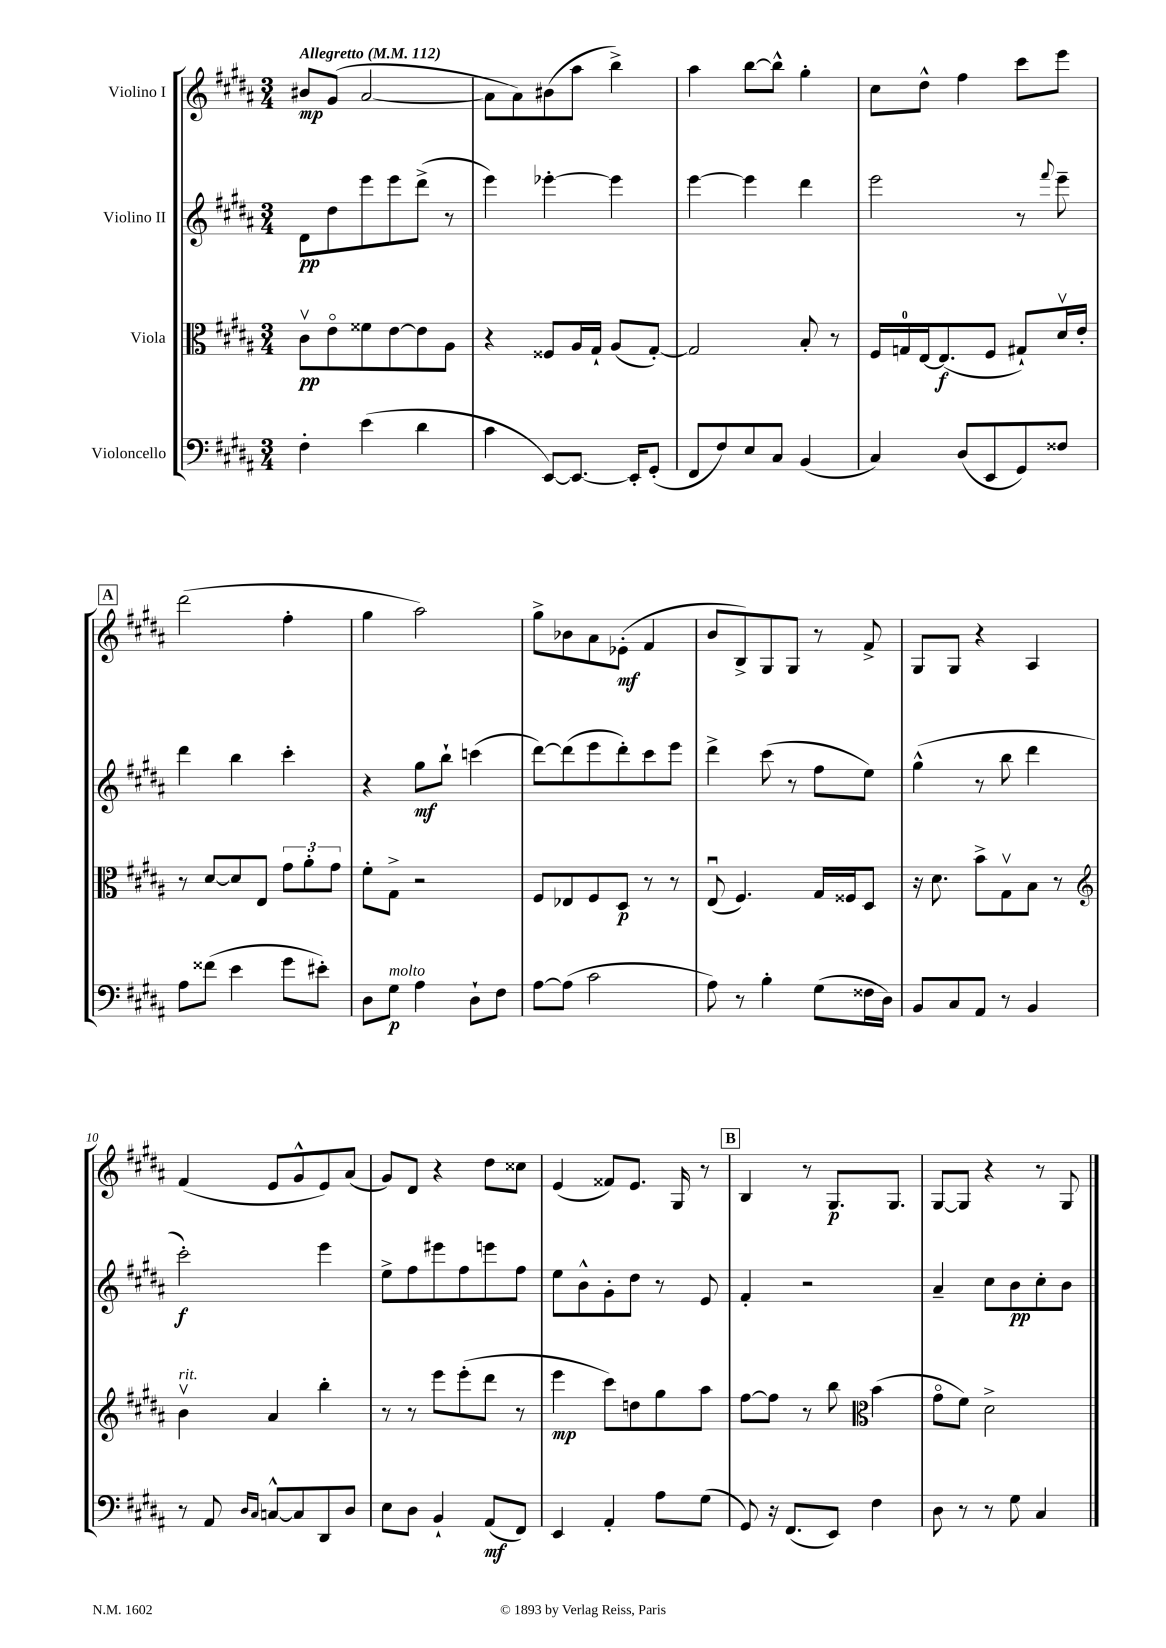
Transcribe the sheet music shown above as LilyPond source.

<<
\new StaffGroup <<
\new Staff = "s0" \with { instrumentName = "Violino I" } {
    \clef treble \key b \major \numericTimeSignature \time 3/4 \tempo "Allegretto" 4 = 112
    bis'8\mp gis'8( ais'2~ |
    ais'8 ais'8) bis'8( ais''8 b''4->) |
    ais''4 b''8~ b''8-^ gis''4-. |
    cis''8 dis''8-^ fis''4 cis'''8 e'''8 |
    \mark \markup { \box "A" } dis'''2( fis''4-. |
    gis''4 ais''2) |
    gis''8-> bes'8 ais'8 ees'8-.\mf( fis'4 |
    b'8 b8->) gis8 gis8 r8 fis'8-> |
    gis8 gis8 r4 ais4 |
    fis'4( e'8 gis'8-^ e'8) ais'8( |
    gis'8) dis'8 r4 dis''8 cisis''8 |
    e'4( fisis'8) e'8. gis16 r8 |
    \mark \markup { \box "B" } b4 r8 gis8.\p gis8. |
    gis8~ gis8 r4 r8 gis8 \bar "|." |
}
\new Staff = "s1" \with { instrumentName = "Violino II" } {
    \clef treble \key b \major \numericTimeSignature \time 3/4
    dis'8\pp dis''8 e'''8 e'''8 dis'''8->( r8 |
    e'''4) ees'''4~-. ees'''4 |
    e'''4~ e'''4 dis'''4 |
    e'''2 r8 \appoggiatura { fis'''8 } e'''8-- |
    \mark \markup { \box "A" } dis'''4 b''4 cis'''4-. |
    r4 gis''8\mf b''8-! c'''4( |
    dis'''8~) dis'''8( e'''8 dis'''8-.) cis'''8 e'''8 |
    dis'''4-> cis'''8( r8 fis''8 e''8) |
    gis''4-^( r8 b''8 dis'''4 |
    cis'''2-.\f) e'''4 |
    e''8-> fis''8 eis'''8 fis''8 e'''8 fis''8 |
    e''8 b'8-^ gis'8-. dis''8 r8 e'8 |
    \mark \markup { \box "B" } fis'4-. r2 |
    ais'4-- cis''8 b'8\pp cis''8-. b'8 \bar "|." |
}
\new Staff = "s2" \with { instrumentName = "Viola" } {
    \clef alto \key b \major \numericTimeSignature \time 3/4
    cis'8\upbow\pp e'8\flageolet fisis'8 e'8~ e'8 ais8 |
    r4 fisis8 ais16 gis16-! ais8( gis8~-.) |
    gis2 b8-. r8 |
    fis16 g16-0 e16~ e8.\f( fis8 gis8-!) dis'16\upbow e'16-. |
    \mark \markup { \box "A" } r8 dis'8~ dis'8 e8 \tuplet 3/2 { gis'8 ais'8-. gis'8 } |
    fis'8-. gis8-> r2 |
    fis8 ees8 fis8 dis8\p r8 r8 |
    e8\downbow( fis4.) gis16 fisis16 dis8 |
    r16 dis'8. b'8-> gis8\upbow b8 r8 |
    \clef treble b'4\upbow^\markup { \italic "rit." } ais'4 b''4-. |
    r8 r8 e'''8 e'''8-.( dis'''8 r8 |
    e'''4\mp cis'''8) d''8 gis''8 ais''8 |
    \mark \markup { \box "B" } fis''8~ fis''8 r8 b''8 \clef alto b'4( |
    gis'8\flageolet fis'8) dis'2-> \bar "|." |
}
\new Staff = "s3" \with { instrumentName = "Violoncello" } {
    \clef bass \key b \major \numericTimeSignature \time 3/4
    fis4-. e'4( dis'4 |
    cis'4 e,8~) e,8.~ e,16-. gis,8-.( |
    fis,8 fis8) e8 cis8 b,4( |
    cis4) dis8( e,8 gis,8) fisis8 |
    \mark \markup { \box "A" } ais8 fisis'8( e'4 gis'8 eis'8-.) |
    dis8 gis8\p^\markup { \italic "molto" } ais4 dis8-! fis8 |
    ais8~ ais8( cis'2 |
    ais8) r8 b4-. gis8( fisis16 dis16) |
    b,8 cis8 ais,8 r8 b,4 |
    r8 ais,8 \grace { dis16 cis16 } c8~-^ c8 dis,8 dis8 |
    e8 dis8 b,4-! ais,8\mf( fis,8) |
    e,4 ais,4-. ais8 gis8( |
    \mark \markup { \box "B" } gis,8) r16 fis,8.( e,8) fis4 |
    dis8 r8 r8 gis8 cis4 \bar "|." |
}
>>
>>
